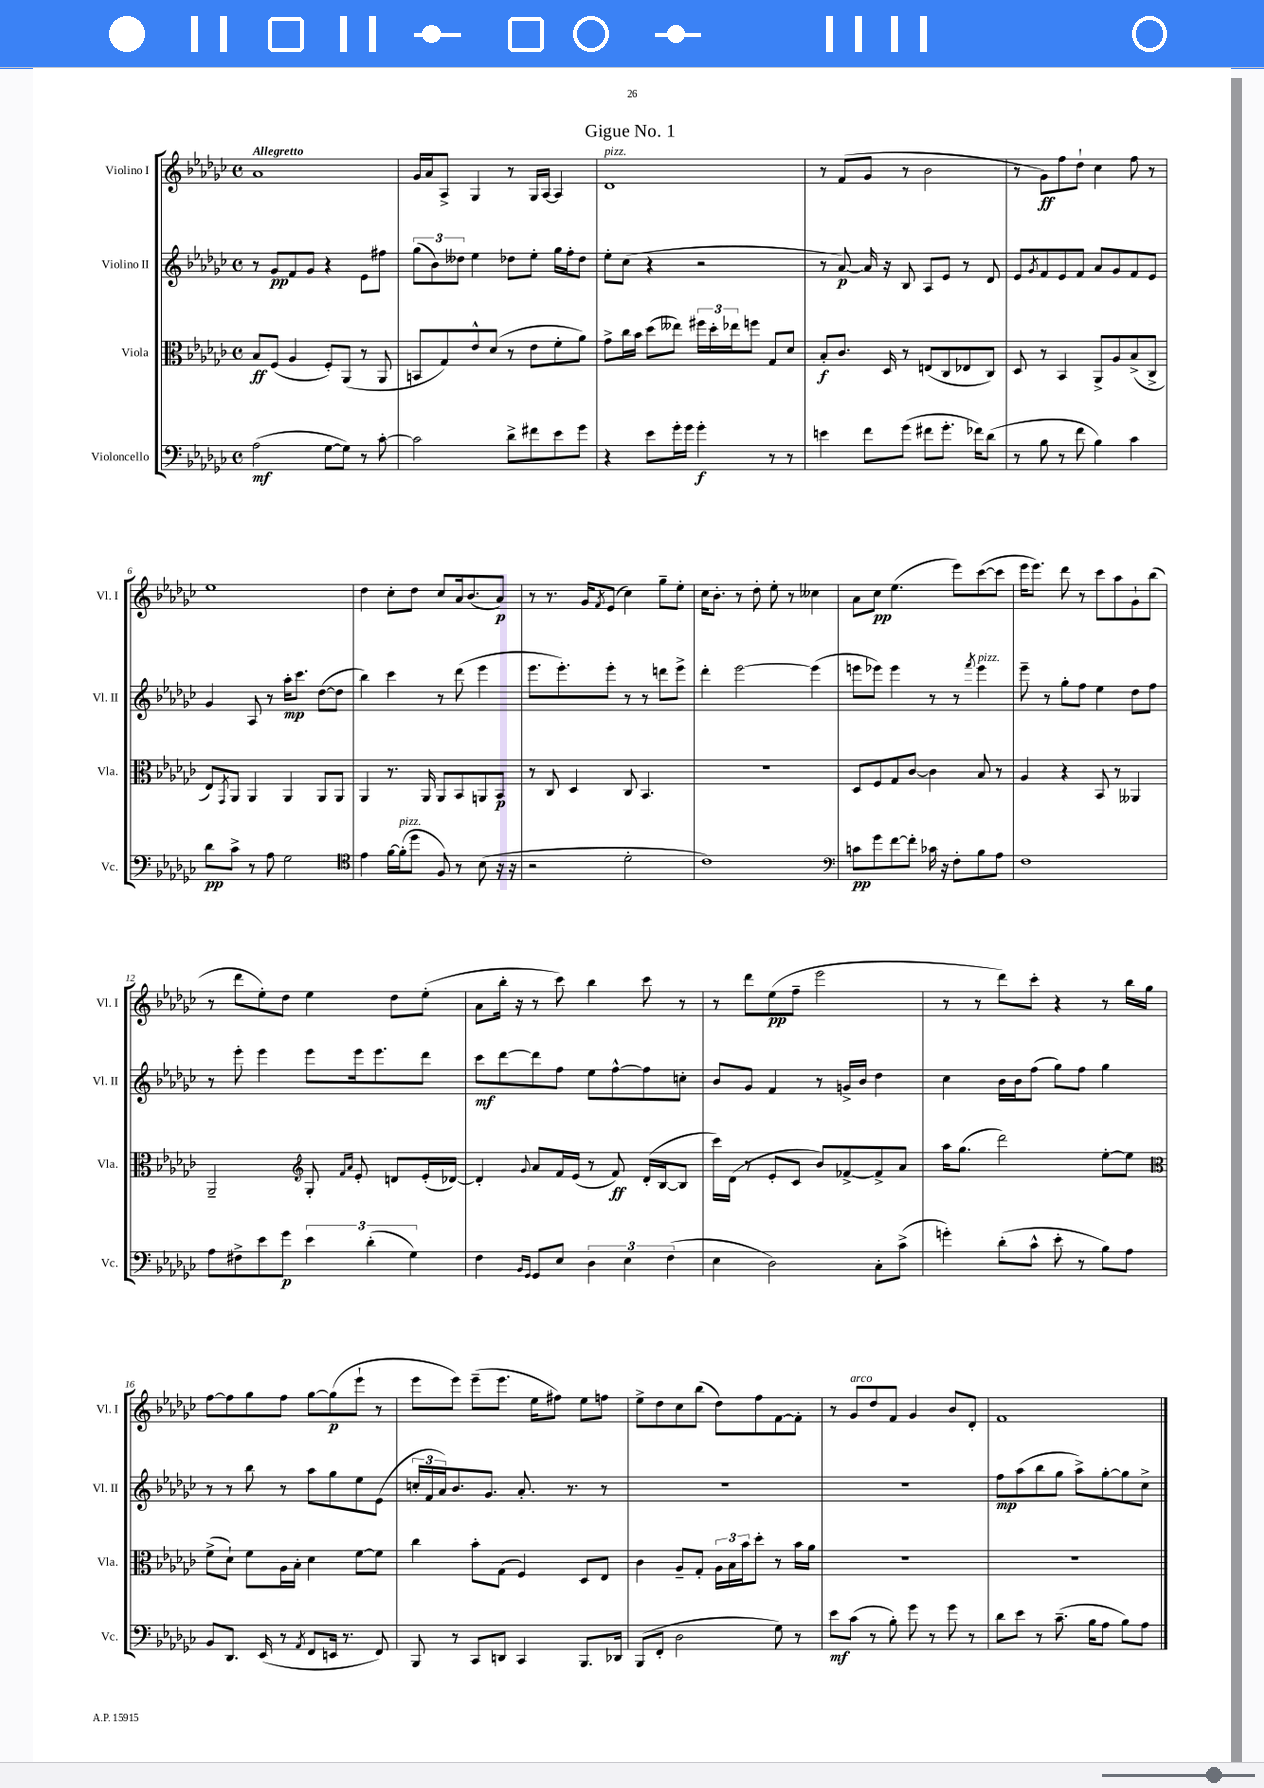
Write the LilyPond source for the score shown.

\header { title = "Gigue No. 1" }
<<
\new StaffGroup <<
\new Staff = "s0" \with { instrumentName = "Violino I" shortInstrumentName = "Vl. I" } {
    \clef treble \key ges \major \defaultTimeSignature \time 4/4 \tempo "Allegretto"
    aes'1 |
    ges'16 aes'16 aes8-> ges4 r8 ges16 aes16~ aes4 |
    des'1^\markup { \italic "pizz." } |
    r8 f'8( ges'8 r8 bes'2 |
    r8 ges'8\ff) f''8 des''8-! ces''4 f''8 r8 |
    ees''1 |
    des''4 ces''8-. des''8 ces''8 aes'16 bes'8.( aes'8\p) |
    r8 r8. ges'16 \acciaccatura { f'8 } ees'8( ces''4) ges''8-- ees''8-. |
    ces''16 bes'8.-. r8 des''8-. ees''8-. r8 ceses''4 |
    aes'8 ces''8\pp ees''4.( ees'''8) ces'''8~( ces'''8 |
    ees'''16 ees'''8.) des'''8 r8 ces'''8 aes''8 ges'8-! bes''8( |
    r8 des'''8 ees''8-.) des''8 ees''4 des''8 ees''8-.( |
    aes'8 bes''16-. r16 r8 ces'''8) bes''4 ces'''8 r8 |
    r8 des'''8 ees''8\pp( f''8-- ees'''2 |
    r8 r8 des'''8) ces'''8-. r4 r8 bes''16 ges''16 |
    f''8~ f''8 ges''8 f''8 ges''8~ ges''8\p( ees'''8-! r8 |
    ees'''8 ees'''8) ees'''8--( ees'''8. ees''16 fis''8) ees''8 f''8 |
    ees''8-> des''8 ces''8 bes''8( des''8) f''8 f'8~ f'8-. |
    r8 ges'8^\markup { \italic "arco" } des''8 f'8 ges'4 bes'8 des'8-. |
    f'1 \bar "|." |
}
\new Staff = "s1" \with { instrumentName = "Violino II" shortInstrumentName = "Vl. II" } {
    \clef treble \key ges \major \defaultTimeSignature \time 4/4
    r8 ges'8\pp f'8 ges'8 r4 ees'8 fis''8 |
    \tuplet 3/2 { ges''8( bes'8) deses''8 } ees''4 des''8 ees''8-. ges''16 f''16-. des''8 |
    ees''8-. ces''8( r4 r2 |
    r8 aes'8~\p) aes'16 r16 bes8 aes8 ees'8 r8 des'8 |
    ees'8 \acciaccatura { ges'8 } f'8 ees'8 f'8 aes'8 ges'8 f'8 ees'8 |
    ges'4 aes8 r8 aes''16-.\mp ces'''8. des''8~( des''8 |
    bes''4) ces'''4 r8 des'''8( ees'''4 |
    ees'''8. ees'''8.-.) ees'''8-. r8 r8 d'''8 ees'''8-> |
    des'''4-. ees'''2~ ees'''4( |
    e'''8 ees'''8) ees'''4 r8 r8 \acciaccatura { f'''8 } ees'''4^\markup { \italic "pizz." } |
    ees'''8-- r8 ges''8-. f''8 ees''4 des''8 f''8 |
    r8 ees'''8-. ees'''4 ees'''8 ees'''16 ees'''8. des'''8 |
    ces'''8\mf des'''8~ des'''8 f''8 ees''8 f''8~-^ f''8 c''8-. |
    bes'8 ges'8 f'4 r8 g'16-> bes'16 des''4 |
    ces''4 bes'16 bes'16 f''8( ges''8) f''8 ges''4 |
    r8 r8 bes''8 r8 aes''8 ges''8 ees''8 ees'8( |
    \tuplet 3/2 { c''16-. f'16 aes'16) } bes'8. ges'8. aes'8.-. r8. r8 |
    R1 |
    R1 |
    f''8\mp aes''8( bes''8 ges''8 aes''8->) ges''8~-. ges''8 ces''8-> \bar "|." |
}
\new Staff = "s2" \with { instrumentName = "Viola" shortInstrumentName = "Vla." } {
    \clef alto \key ges \major \defaultTimeSignature \time 4/4
    bes8\ff f8( aes4 f8-.) aes,8( r8 aes,8 |
    b,8 ges8) ees'8-^ des'8( r8 ees'8 f'8-. aes'8) |
    ges'8-> ces''16 bes'16 des''8( eeses''8) \tuplet 3/2 { fis''16 des''16-. ees''16 } f''8 ges8 des'8 |
    bes8-.\f ces'8. des16 r8 e8( ces8 ees8 ces8) |
    des8 r8 bes,4 aes,8-> aes8 bes8->( ces8-> |
    ees8) \acciaccatura { ges,8 } aes,8 aes,4 aes,4 aes,8 aes,8 |
    aes,4 r8. aes,16 aes,8 bes,8 a,8 bes,8\p |
    r8 ces8 des4 ces8 bes,4. |
    R1 |
    des8 f8 ges8 ces'8~ ces'4 bes8 r8 |
    aes4 r4 bes,8 r8 aeses,4 |
    aes,2-- \clef treble ges8-. \grace { f'16 aes'16 } ees'8-. d'8 ees'16-.( des'16~) |
    des'4-. \appoggiatura { ges'8 } aes'8 f'16 ees'16( r8 f'8\ff) des'16-.( bes16~ bes8 |
    ces'''16) des'16( r8 ees'8-. ces'8 bes'8) fes'8~-> fes'8-> aes'8 |
    aes''16 ges''8.( des'''2) ees''8~-. ees''8 |
    \clef alto f'8->( des'8-!) f'8 aes16 bes16-. des'4 f'8~ f'8 |
    ces''4 bes'8-. ges8( f4) des8 ees8 |
    ces'4 aes8-- ges8-. \tuplet 3/2 { aes16 bes16 bes'16 } des''8-. r8 bes'16 aes'16 |
    R1 |
    R1 \bar "|." |
}
\new Staff = "s3" \with { instrumentName = "Violoncello" shortInstrumentName = "Vc." } {
    \clef bass \key ges \major \defaultTimeSignature \time 4/4
    aes2\mf( ges8~ ges8) r8 ces'8~-. |
    ces'2 des'8-> fis'8 ees'8 ges'8 |
    r4 ees'8 ges'16-. ges'16 ges'4-.\f r8 r8 |
    e'4 f'8 ges'8( fis'8 ges'8.-. fes'16) des'8( |
    r8 bes8 r8 f'8 bes4) ces'4 |
    des'8\pp ces'8-> r8 aes8 ges2 |
    \clef tenor ees'4 f'16~ f'16-.^\markup { \italic "pizz." }( des''8 f8) r8 bes8( r16 r16 |
    r2 des'2-. |
    ces'1) |
    \clef bass c'8\pp ges'8 f'8~ f'8-. ces'16 r16 f8-. bes8 aes8 |
    f1 |
    aes8 fis8-> ees'8 ges'8\p \tuplet 3/2 { ees'4 des'4-.( ges4) } |
    f4 \grace { bes,16 ges,16 } ges,8 ees8 \tuplet 3/2 { des4 ees4 f4( } |
    ees4 des2) ces8-. ces'8->( |
    g'4-.) des'8-.( ces'8-^ ees'8-. r8 bes8) aes8 |
    bes,8 des,8. ees,16( r8 \acciaccatura { aes,8 } f,8 e,16 r8. f,8) |
    bes,,8 r8 ces,8 d,8 ces,4 bes,,8. des,16 |
    bes,,8( f,8-. des2 ges8) r8 |
    ees'8\mf ces'8( r8 bes8-.) ges'8 r8 ges'8 r8 |
    des'8 ees'8 r8 ces'8.--( bes16 aes8 bes8) aes8 \bar "|." |
}
>>
>>
